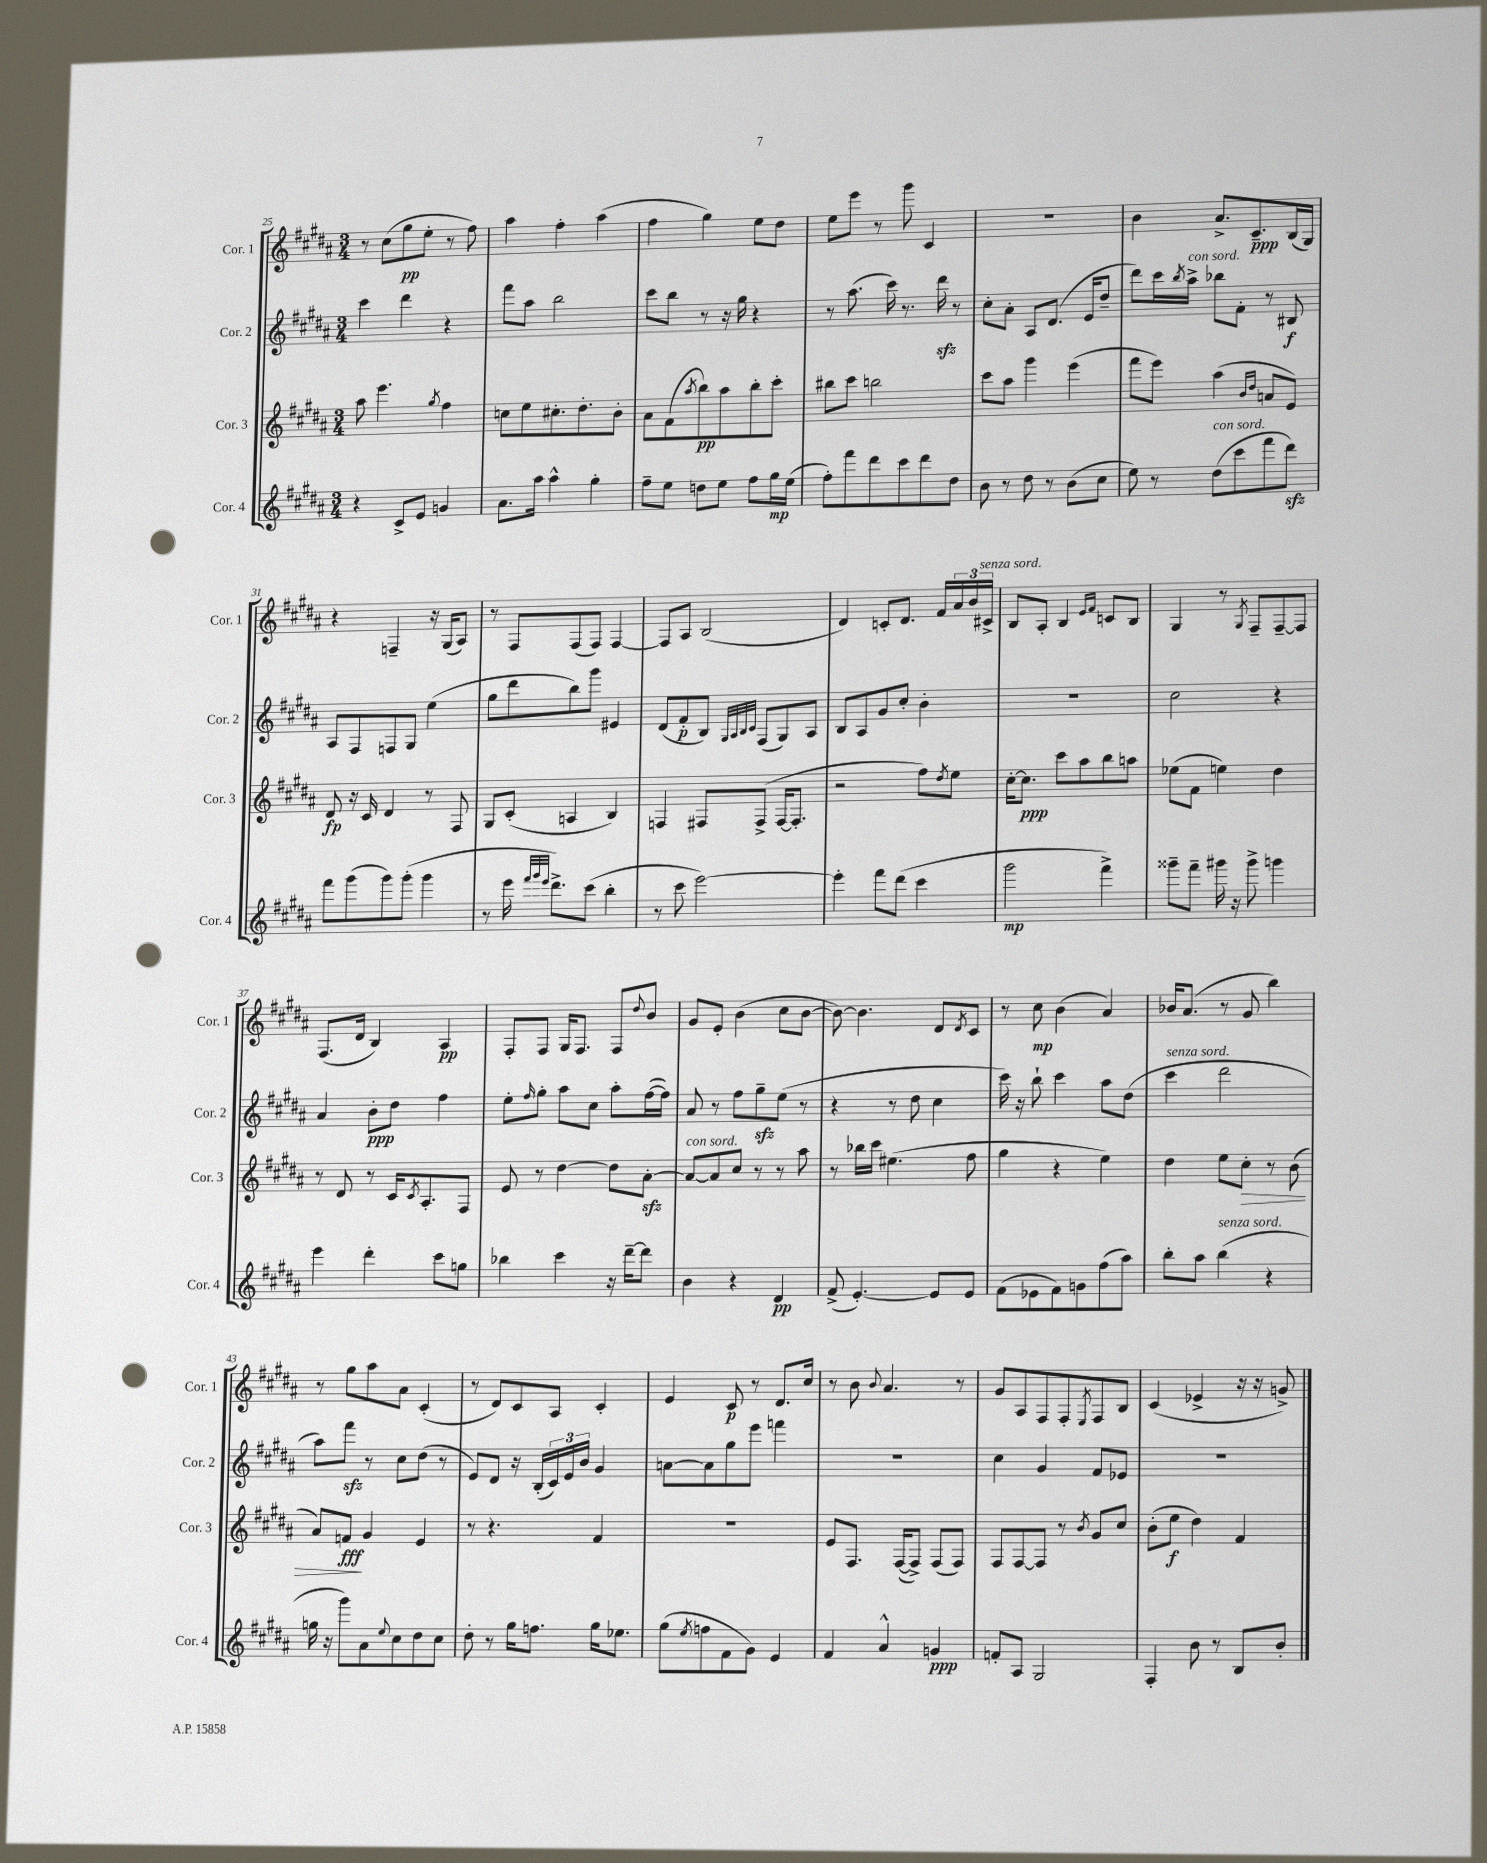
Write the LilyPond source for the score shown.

<<
\new StaffGroup <<
\new Staff = "s0" \with { instrumentName = "Cor. 1" shortInstrumentName = "Cor. 1" } {
    \clef treble \key b \major \numericTimeSignature \time 3/4
    r8 cis''8( gis''8\pp e''8-. r8 fis''8) |
    ais''4 fis''4-. ais''4( |
    fis''4 gis''4) e''8 dis''8 |
    e''8 e'''8 r8 gis'''8 cis'4 |
    R2. |
    b'4 ais'8.-> cis'8.--\ppp b16( gis16) |
    r4 f4-- r16 gis16( ais8) |
    r8 fis8 fis8( fis8) fis4~ |
    fis8 ais8 b2( |
    dis'4) c'8-. dis'8. fis'16 \tuplet 3/2 { ais'16 b'16 cis'16->^\markup { \italic "senza sord." } } |
    b8 ais8-. b4 \grace { e'16 fis'16 } c'8 b8 |
    gis4 r8 \acciaccatura { gis8 } fis8-- fis8~-- fis8 |
    fis8.( dis'16 b4) ais4\pp |
    fis8-. fis8 gis16 fis8. fis8 \appoggiatura { dis''8 } b'8 |
    gis'8 e'8-. b'4( cis''8 b'8~ |
    b'8~) b'4. dis'8 \acciaccatura { dis'8 } cis'8 |
    r8 cis''8\mp b'4( ais'4) |
    bes'16 ais'8.( r8 gis'8 b''4) |
    r8 gis''8 ais''8 ais'8 cis'4-.( |
    r8 dis'8) cis'8 ais8 cis'4-. |
    e'4 cis'8\p r8 dis'8. cis''16 |
    r8 b'8 \appoggiatura { b'8 } ais'4. r8 |
    gis'8 ais8 fis8 fis8-. \acciaccatura { e8 } fis8 b8 |
    cis'4( ees'4-> r16 r16 g'8->) \bar "|." |
}
\new Staff = "s1" \with { instrumentName = "Cor. 2" shortInstrumentName = "Cor. 2" } {
    \clef treble \key b \major \numericTimeSignature \time 3/4
    cis'''4 dis'''4 r4 |
    fis'''8 ais''8 b''2 |
    cis'''8 b''8 r8 r16 gis''16 r4 |
    r8 ais''8.( cis'''16) r8. dis'''16\sfz r8 |
    cis''8-. ais'8-. ais8 dis'8.( e'16 dis''8-- |
    dis'''8) cis'''16 \acciaccatura { b''8 } ais''16->^\markup { \italic "con sord." } bes''8 fis'8-. r8 bis8\f |
    ais8 fis8 f8 gis8 e''4( |
    gis''8 dis'''8 b''8) gis'''8 eis'4 |
    dis'8( fis'8-.\p b8) \grace { gis32 ais32 b32 cis'32 } fis8( gis8) ais8 |
    b8 ais8 gis'8 cis''8-. b'4-. |
    R2. |
    cis''2 r4 |
    ais'4 b'8-.\ppp dis''8 fis''4 |
    e''8-. \grace { fis''16 } gis''8-. ais''8 cis''8 ais''8-. fis''16~( fis''16) |
    ais'8 r8 fis''8 gis''8--\sfz e''8( r8 |
    r4 r8 dis''8 cis''4 |
    cis'''16) r16 b''8-! cis'''4 ais''8 dis''8( |
    cis'''4^\markup { \italic "senza sord." } dis'''2 |
    ais''8) fis'''8\sfz r8 cis''8 dis''8( r8 |
    e'8) dis'8 r16 b16-.( \tuplet 3/2 { cis'16) e'16 b'16 } gis'4 |
    a'8~ a'8 gis''8 e'''8 f'''4 |
    R2. |
    cis''4 gis'4 fis'8 ees'8 |
    R2. \bar "|." |
}
\new Staff = "s2" \with { instrumentName = "Cor. 3" shortInstrumentName = "Cor. 3" } {
    \clef treble \key b \major \numericTimeSignature \time 3/4
    ais''8 e'''4. \acciaccatura { gis''8 } fis''4 |
    c''8 e''8 cis''8.-. dis''8.-. b'8-. |
    ais'8 fis'8( \acciaccatura { ais''8 } b''8\pp) ais''8 b''8-. cis'''8-. |
    bis''8 cis'''8 b''2 |
    cis'''8 ais''8 gis'''4 e'''4( |
    fis'''8 e'''8) ais''4( \grace { b'16 dis''16 } a'8 e'8) |
    dis'8\fp r16 cis'16 dis'4 r8 fis8 |
    gis8 cis'8-.( a4 b4) |
    f4 fis8 fis8->( fis16~ fis8.-. |
    r2 fis''8) \acciaccatura { dis''8 } e''8 |
    cis''16~-. cis''8.\ppp cis'''8 ais''8 b''8 a''8 |
    ees''8( fis'8 e''4) dis''4 |
    r8 dis'8 r8 cis'16 \acciaccatura { cis'8 } ais8.-. fis8 |
    e'8 r8 dis''4~ dis''8 ais'8~-.\sfz |
    ais'8~^\markup { \italic "con sord." } ais'8 cis''8 r8 r8 ais''8 |
    r8 bes''16 cis'''16 eis''4.( fis''8 |
    gis''4 r4 e''4) |
    dis''4 e''8 cis''8-.\> r8 b'8( |
    ais'8) f'8\fff\! gis'4 e'4 |
    r8 r4. fis'4 |
    R2. |
    e'8 fis8. fis16~( fis8->) fis8( fis8) |
    fis8 fis8~ fis8 r8 \acciaccatura { b'8 } gis'8 cis''8 |
    b'8-.( e''8\f dis''4) fis'4 \bar "|." |
}
\new Staff = "s3" \with { instrumentName = "Cor. 4" shortInstrumentName = "Cor. 4" } {
    \clef treble \key b \major \numericTimeSignature \time 3/4
    r4 cis'8-> e'8 g'4 |
    ais'8. ais''16 ais''4-^ gis''4-. |
    fis''8-- e''8 d''8 e''8 fis''8 gis''16\mp e''16( |
    fis''8-.) fis'''8 dis'''8 cis'''8 dis'''8 dis''8 |
    b'8 r8 dis''8 r8 b'8( cis''8 |
    e''8) r8 dis''8^\markup { \italic "con sord." }( cis'''8 fis'''8 dis'''8\sfz) |
    fis'''8 gis'''8( gis'''8) gis'''8-.( gis'''4 |
    r8 e'''16 \grace { fis'''32 gis'''32 e'''32 } dis'''8.->) cis'''8( b''4-. |
    r8 cis'''8 e'''2~) |
    e'''4-. fis'''8 dis'''8( cis'''4 |
    gis'''2\mp fis'''4->) |
    gisis'''8-- fis'''8-- gis'''16 r16 gis'''8-> g'''4 |
    e'''4 dis'''4-. cis'''8 g''8 |
    bes''4 cis'''4 r16 dis'''16~-- dis'''8 |
    b'4 r4 dis'4\pp |
    fis'8->( e'4.~-.) e'8 e'8 |
    fis'8( ees'8 fis'8) g'8 fis''8( ais''8) |
    b''8-. ais''8 b''4^\markup { \italic "senza sord." }( r4 |
    g''16 r16 gis'''8) ais'8 \appoggiatura { e''8 } cis''8 dis''8 cis''8 |
    dis''8-. r8 gis''16 f''8. gis''16 ees''8. |
    gis''8( \acciaccatura { e''8 } f''8 fis'8 gis'8) e'4 |
    fis'4 ais'4-^ g'4\ppp |
    f'8-. ais8 gis2 |
    fis4-. b'8 r8 b8 b'8-. \bar "|." |
}
>>
>>
\layout { \context { \Score currentBarNumber = #25 } }
